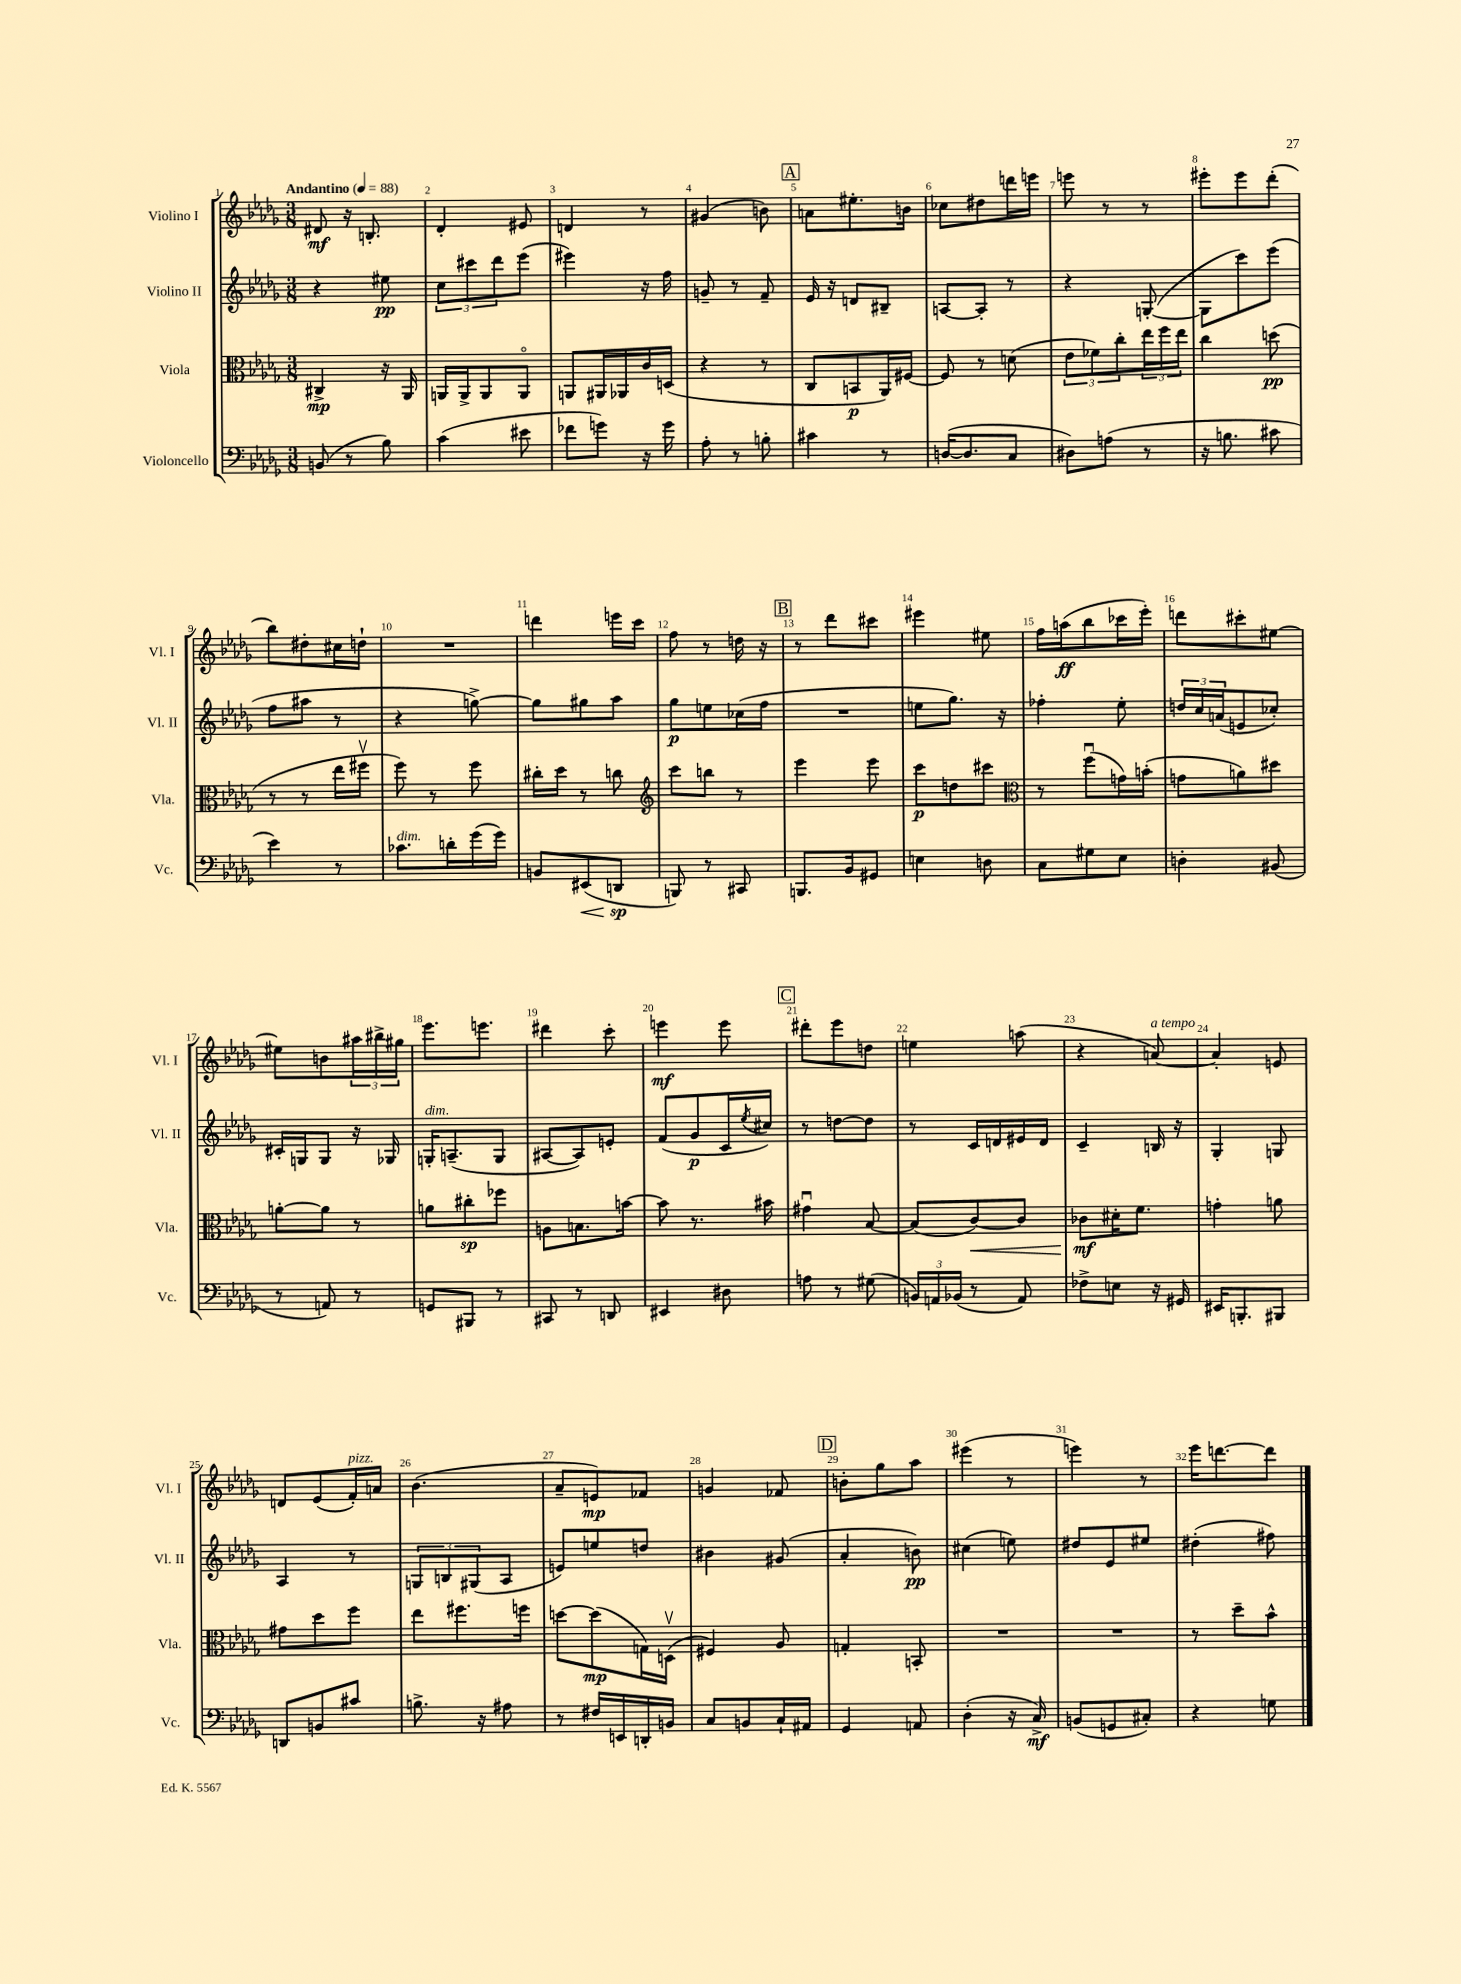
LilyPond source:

<<
\new StaffGroup <<
\new Staff = "s0" \with { instrumentName = "Violino I" shortInstrumentName = "Vl. I" } {
    \clef treble \key des \major \numericTimeSignature \time 3/8 \tempo "Andantino" 4 = 88
    dis'8\mf r16 b8.-. |
    des'4-. eis'8 |
    d'4 r8 |
    gis'4( b'8) |
    \mark \markup { \box "A" } a'8 eis''8.-. b'16 |
    ces''8 dis''8 d'''16 e'''16 |
    e'''8 r8 r8 |
    eis'''8-. eis'''8 des'''8-.( |
    bes''8) dis''8-. cis''16 d''16-! |
    R4. |
    d'''4 e'''16 c'''16 |
    f''8 r8 d''16 r16 |
    \mark \markup { \box "B" } r8 des'''8 cis'''8 |
    eis'''4 eis''8 |
    f''16 a''16\ff( bes''8 ces'''16 ees'''16-.) |
    d'''8 cis'''8-. eis''8~ |
    eis''8 b'8 \tuplet 3/2 { ais''16 bis''16-> gis''16 } |
    ees'''8. e'''8. |
    dis'''4 c'''8-. |
    e'''4\mf e'''8 |
    \mark \markup { \box "C" } dis'''8-. ees'''8 d''8 |
    e''4 a''8( |
    r4 a'8~^\markup { \italic "a tempo" }) |
    a'4-. e'8 |
    d'8 ees'8( f'16-.^\markup { \italic "pizz." }) a'16 |
    bes'4.( |
    aes'8-- e'8\mp) fes'8 |
    g'4 fes'8 |
    \mark \markup { \box "D" } b'8-. ges''8 aes''8 |
    eis'''4( r8 |
    e'''4) r8 |
    ees'''16 d'''8.~ d'''8 \bar "|." |
}
\new Staff = "s1" \with { instrumentName = "Violino II" shortInstrumentName = "Vl. II" } {
    \clef treble \key des \major \numericTimeSignature \time 3/8
    r4 eis''8\pp |
    \tuplet 3/2 { c''8 cis'''8 des'''8 } ees'''8( |
    eis'''4) r16 f''16 |
    g'8-- r8 f'8-- |
    \mark \markup { \box "A" } ees'16 r16 d'8 bis8-- |
    a8~ a8-. r8 |
    r4 g8~-.( |
    g8 c'''8) ees'''8( |
    f''8 ais''8 r8 |
    r4 g''8~->) |
    g''8 gis''8 aes''8 |
    ges''8\p e''8 ces''16( f''16 |
    \mark \markup { \box "B" } R4. |
    e''8 ges''8.) r16 |
    fes''4-. ees''8-. |
    \tuplet 3/2 { d''16 c''16 a'16( } e'8 ces''8-.) |
    cis'16-. g16 g8 r16 ges16 |
    g16-.^\markup { \italic "dim." } a8.--( g8 |
    ais8~ ais8) e'8-. |
    f'8( ges'8\p c'16 \acciaccatura { ees''8 } cis''16) |
    \mark \markup { \box "C" } r8 d''8~ d''8 |
    r8 c'16 d'16 eis'16 d'16 |
    c'4-- b16 r16 |
    ges4-. g8 |
    aes4 r8 |
    \tuplet 3/2 { g8 b8 gis8( } aes8 |
    e'8) e''8 d''8 |
    bis'4 gis'8( |
    \mark \markup { \box "D" } aes'4-. b'8\pp) |
    cis''4( e''8) |
    dis''8 ees'8 eis''8 |
    dis''4-.( fis''8) \bar "|." |
}
\new Staff = "s2" \with { instrumentName = "Viola" shortInstrumentName = "Vla." } {
    \clef alto \key des \major \numericTimeSignature \time 3/8
    cis4->\mp r16 aes,16 |
    a,16 a,16-> a,8 a,8\flageolet |
    a,8 ais,16 aes,16 c'16 d16( |
    r4 r8 |
    \mark \markup { \box "A" } c8 b,8\p aes,16) fis16~ |
    fis8 r8 d'8( |
    \tuplet 3/2 { ees'8 fes'8) c''8-. } \tuplet 3/2 { ees''16 f''16 ees''16 } |
    c''4 d''8\pp( |
    r8 r8 ees''16 fis''16\upbow |
    f''8) r8 f''8 |
    cis''16-. des''16 r8 c''8 |
    \clef treble c'''8 b''8 r8 |
    \mark \markup { \box "B" } ees'''4 ees'''8 |
    c'''8\p d''8 cis'''8 |
    \clef alto r8 f''8\downbow( g'16) b'16-.( |
    g'8 a'8) dis''8 |
    a'8~-. a'8 r8 |
    a'8 cis''8-.\sp fes''8 |
    a8 b8. b'16~ |
    b'8 r8. bis'16 |
    \mark \markup { \box "C" } gis'4\downbow bes8~ |
    bes8( c'8~\<) c'8 |
    ces'8\mf\! dis'16-. f'8. |
    g'4-. a'8 |
    gis'8 des''8 f''8 |
    ees''8 fis''8. f''16 |
    d''8~ d''8\mp( g16) d16\upbow( |
    fis4) aes8 |
    \mark \markup { \box "D" } g4-. b,8-. |
    R4. |
    R4. |
    r8 des''8-- bes'8-^ \bar "|." |
}
\new Staff = "s3" \with { instrumentName = "Violoncello" shortInstrumentName = "Vc." } {
    \clef bass \key des \major \numericTimeSignature \time 3/8
    b,8( r8 bes8) |
    c'4( eis'8 |
    fes'8 g'8) r16 g'16 |
    aes8-. r8 b8-. |
    \mark \markup { \box "A" } cis'4 r8 |
    d16~( d8. c8 |
    dis8) a8( r8 |
    r16 b8. cis'8 |
    ees'4) r8 |
    ces'8.^\markup { \italic "dim." } d'16-. ges'16( ges'16) |
    b,8 eis,8\<( d,8\sp\! |
    b,,8) r8 cis,8 |
    \mark \markup { \box "B" } b,,8. bes,16 gis,8 |
    e4 d8 |
    c8 gis8 ees8 |
    d4-. bis,8( |
    r8 a,8) r8 |
    g,8 bis,,8 r8 |
    cis,8 r8 d,8 |
    eis,4 dis8 |
    \mark \markup { \box "C" } a8 r8 gis8( |
    \tuplet 3/2 { b,16) a,16 bes,16( } r8 a,8) |
    fes8-> e8 r16 gis,16 |
    eis,16 b,,8.-. bis,,8 |
    d,8 b,8 cis'8 |
    b8.-> r16 ais8 |
    r8 fis16 e,16 d,16-. b,16 |
    c8 b,8 c16-! ais,16 |
    \mark \markup { \box "D" } ges,4 a,8 |
    des4-.( r16 c16->\mf) |
    b,8( g,8 cis8-.) |
    r4 g8 \bar "|." |
}
>>
>>
\layout { \context { \Score \override BarNumber.break-visibility = ##(#f #t #t) barNumberVisibility = #all-bar-numbers-visible } }
